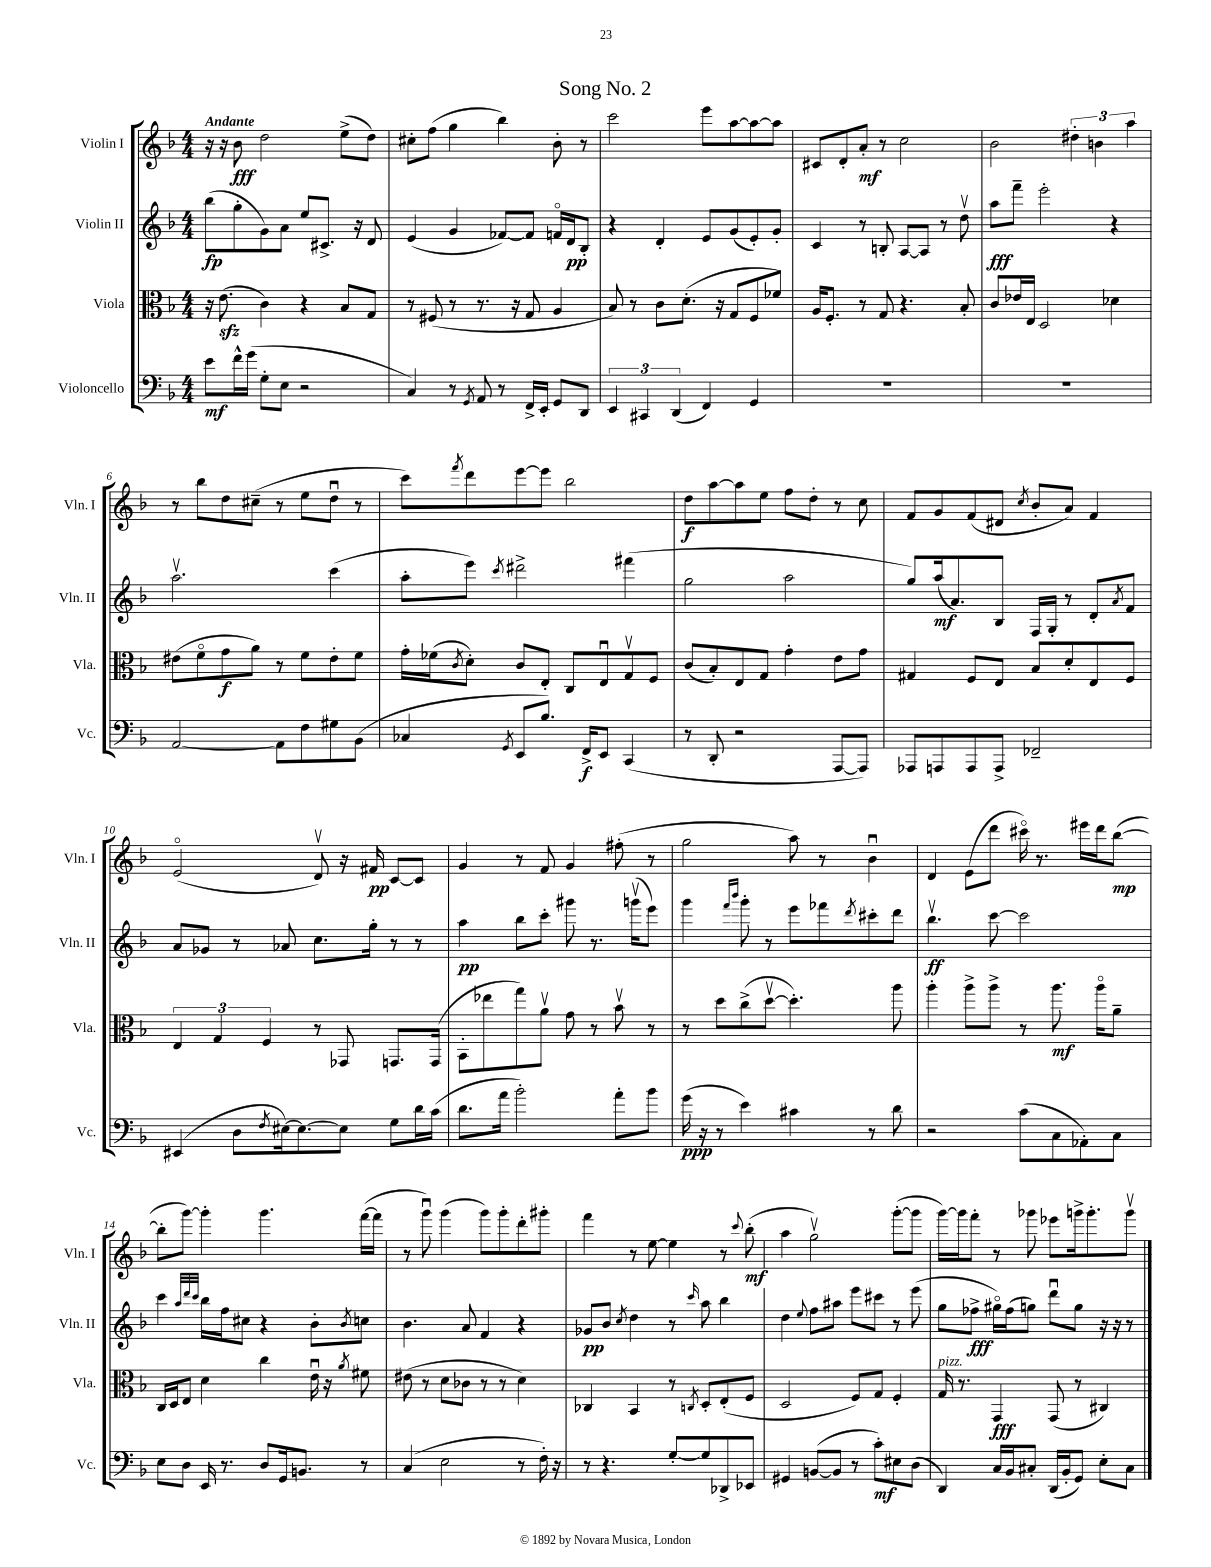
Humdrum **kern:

**kern	**kern	**kern	**kern
*staff4	*staff3	*staff2	*staff1
*clefF4	*clefC3	*clefG2	*clefG2
*k[b-]	*k[b-]	*k[b-]	*k[b-]
*M4/4	*M4/4	*M4/4	*M4/4
8e	16r	(8bb-	16r
.	(8.e	.	16r
16f^^	.	8gg'	8b-
(16g	.	.	.
8G'	4c)	8g)	2dd
8E	.	8a	.
2r	4r	8ee	.
.	.	8.c#^	.
.	8B-	.	(8ee^
.	.	16r	.
.	8G	8d	8dd)
=	=	=	=
4C)	8r	(4e	8cc#'
.	(8F#	.	(8ff
8r	8r	4g	4gg
8qGG	.	.	.
8AA	8.r	.	.
8r	.	[8f-)	4bb-)
.	16r	.	.
16FF^	8G	8f-]	.
16EE'	.	.	.
8GG	4A	16fo	8b-'
.	.	16d	.
8DD	.	8B-'	8r
=	=	=	=
6EE	8B-)	4r	2ccc
.	8r	.	.
6CC#	.	.	.
.	8c	4d'	.
(6DD	.	.	.
.	(8.d'	.	.
4FF)	.	8e	8eee
.	16r	.	.
.	8G	(8g	[8aa
4GG	8F	8e')	8aa_
.	8f-)	8g'	8aa]
=	=	=	=
1r	16A	4c	8c#
.	8.F'	.	.
.	.	.	8d'
.	8r	8r	8a'
.	8G	8B'	8r
.	4.r	[8A	2cc
.	.	8A]	.
.	.	8r	.
.	8B-'	8ddv	.
=	=	=	=
1r	8c	8aa	2b-
.	16e-	8fff~	.
.	16E	.	.
.	2D	2eee'	.
.	.	.	6dd#'
.	.	.	6b
.	4d-	4r	.
.	.	.	6aa
=	=	=	=
[2AA	(8e#	2.aav	8r
.	8fo	.	8bb-
.	8g	.	8dd
.	8a)	.	(8cc#~
8AA]	8r	.	8r
8F	8f	.	8ee
8G#	8e#'	(4ccc	8ddu
(8BB-	8f	.	8r
=	=	=	=
4C-	16g'	8aa'	8ccc)
.	(16f-	.	.
.	8qc	.	8qfff
.	8d')	8eee)	8ddd
8qGG	.	8qccc	.
8EE	8c	2ddd#^	[8eee
8.B-)	8E'	.	8eee]
.	8C	.	2bb-
16FF^	.	.	.
8EE	8Eu	.	.
(4CC	8Gv	(4fff#	.
.	8F	.	.
=	=	=	=
8r	(8c	2gg	8dd
8DD'	8B-')	.	[8aa
2r	8E	.	8aa]
.	8G	.	8ee
.	4g'	2aa	8ff
.	.	.	8dd'
[8AAA	8e	.	8r
8AAA])	8g	.	8cc
=	=	=	=
8AAA-	4G#	8gg)	8f
8AAA	.	(16aa	8g
.	.	8.a)	.
8AAA	8F	.	(8f
8AAA^	8E	8B-	8d#
.	.	.	8qcc
2FF-~	8B-	16F	8b-'
.	.	16G'	.
.	8d'	8r	8a)
.	8E	8d'	4f
.	.	8qa	.
.	8F	8f	.
=	=	=	=
(4EE#	6E	8a	(2eo
.	.	8g-	.
.	6G	.	.
8D	.	8r	.
.	6F	.	.
8qF	.	.	.
[16E#)	.	8a-	.
8.E#_	.	.	.
.	8r	8.cc	8dv)
8E#]	8GG-	.	16r
.	.	16gg'	16f#
8G	8.GG	8r	[8c
16d	.	8r	8c]
(16c	(16GG	.	.
=	=	=	=
8.d	8BB-'	4aa	4g
.	8ee-	.	.
16a	.	.	.
2b-')	8gg)	8bb-	8r
.	8av	8ccc'	8f
.	8g	8ggg#	4g
.	8r	8.r	.
8a'	8b-v	.	(8ff#'
.	.	(16gggv	.
8b-	8r	8eee)	8r
=	=	=	=
(16g	8r	4ggg	2gg
16r	.	.	.
8r	8dd	.	.
.	.	16qqfff	.
.	.	16qqbbb-	.
4e)	(8cc^	8ggg'	.
.	[8ddv	8r	.
4c#	4.dd'])	8eee	8aa)
.	.	8fff-	8r
.	.	8qddd	.
8r	.	8ccc#'	4b-u
8d	8aa	8ddd	.
=	=	=	=
2r	4aa'	4.bb-v	4d
.	8aa^	.	(8e
.	8aa^	[8ccc	8ddd
(8c	8r	2ccc]	16ccc#o)
.	.	.	8.r
8C	8.aa	.	.
8AA-')	.	.	16eee#
.	16aao	.	16ddd
8C	8a~	.	([8bb-
=	=	=	=
8E	16C	4ccc	8bb-']
.	16D	.	.
8D	8E	.	[8ggg)
.	.	32qqaa	.
.	.	32qqddd	.
.	.	32qqccc	.
16EE	4d	16bb-	4ggg']
8.r	.	16ff	.
.	.	8cc#	.
8D	4cc	4r	4.ggg
16GG	.	.	.
8.BB	.	.	.
.	16eu	8b-'	.
.	16r	.	.
.	8qa	8qb-	.
8r	8f#	8cc	([16fff
.	.	.	16fff]
=	=	=	=
(4C	(8e#	4.b-	8r
.	8r	.	8gggu)
2E	8d	.	(4ggg
.	8c-	8a	.
.	8r	4f	8ggg)
.	8r	.	8ggg'
8r	4d)	4r	8ddd'
16F')	.	.	8ggg#'
16r	.	.	.
=	=	=	=
8r	4C-	8g-	4fff
4.r	.	8b-	.
.	.	8qcc	.
.	4BB-	4dd	8r
.	.	.	[8ee
[8G'	8r	8r	4ee]
.	8qC	16qqccc	.
8G]	8D'	8aa	.
8DD-^	(8E'	4bb-	8r
.	.	.	8qqccc
8EE-	8F	.	(8bb-'
=	=	=	=
4GG#	2D	4dd	4aa
.	.	8qqee	.
([8BB	.	8ff	2ggv)
8BB]	.	8aa#	.
8r	8F)	8eee	.
8c')	8G	8ccc#	.
8E#	4F'	8r	([8ggg'
(8D	.	(8eee	8ggg]
=	=	=	=
4DD)	16G	8gg	[16ggg)
.	8.r	.	16ggg]
.	.	8ff-^	8fff'
16C	4GG	16gg#o)	8r
16BB-	.	(16ff-	.
8C#'	.	8gg)	8ggg-
(16DD	(8GG	8dddu	8eee-
16BB-'	.	.	.
8GG)	8r	8gg	16ggg^
.	.	.	8.ggg'
8E'	4C#)	16r	.
.	.	16r	.
8C#	.	8r	8gggv
==	==	==	==
*-	*-	*-	*-
